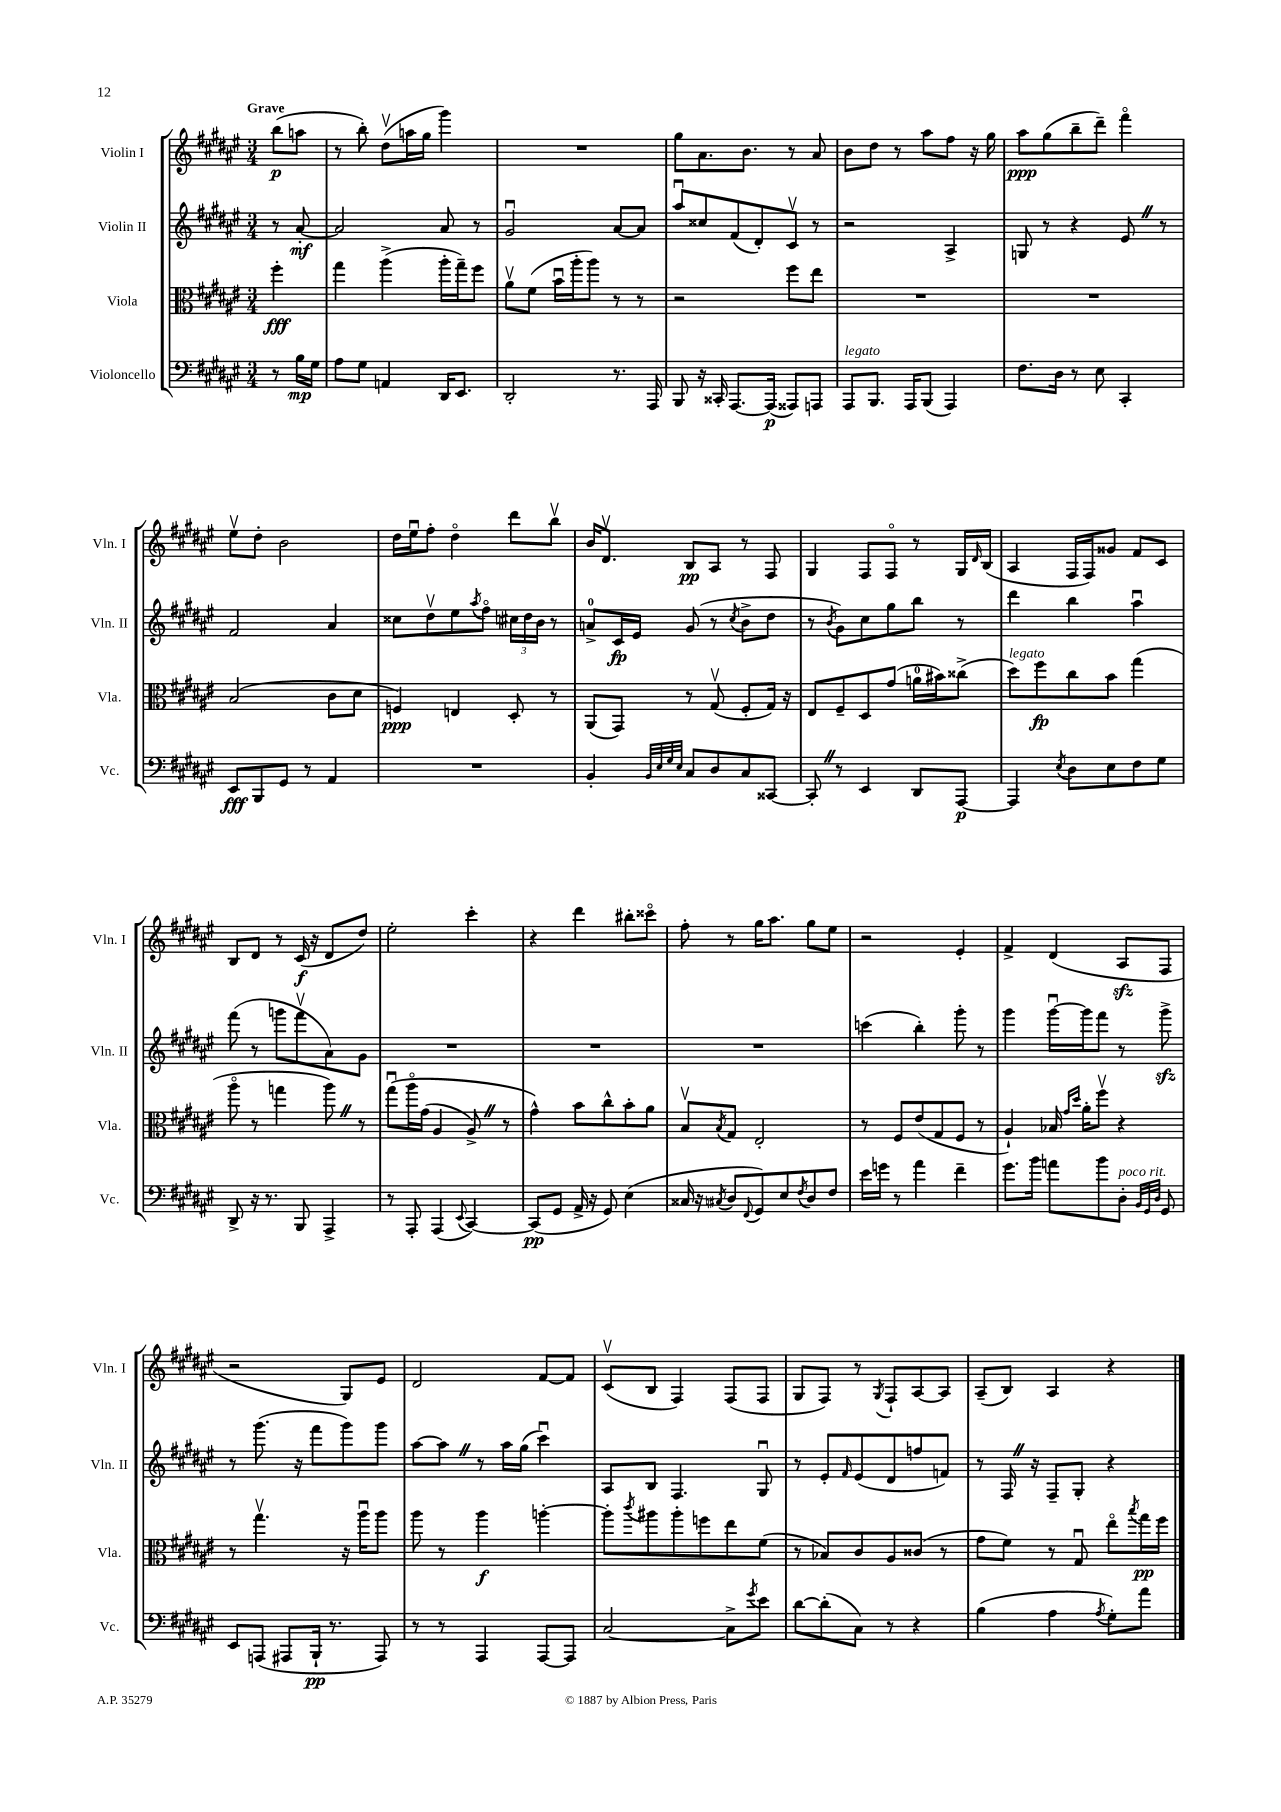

**kern	**dynam	**kern	**dynam	**kern	**dynam	**kern	**dynam
*part4	*part4	*part3	*part3	*part2	*part2	*part1	*part1
*staff4	*staff4	*staff3	*staff3	*staff2	*staff2	*staff1	*staff1
*I"Violoncello	*	*I"Viola	*	*I"Violin II	*	*I"Violin I	*
*I'Vc.	*	*I'Vla.	*	*I'Vln. II	*	*I'Vln. I	*
*clefF4	*	*clefC3	*	*clefG2	*	*clefG2	*
*k[f#c#g#d#a#e#]	*	*k[f#c#g#d#a#e#]	*	*k[f#c#g#d#a#e#]	*	*k[f#c#g#d#a#e#]	*
*M3/4	*	*M3/4	*	*M3/4	*	*M3/4	*
=	=	=	=	=	=	=	=
!	!	!	!	!	!	!LO:TX:a:B:t=Grave	!
8r	.	4ff#'\	fff	8r	.	(8bb\L	p
16B\LL	mp	.	.	[8a#'/	mf	8aan\J	.
16G#\JJ	.	.	.	.	.	.	.
=1	=1	=1	=1	=1	=1	=1	=1
8A#\L	.	4gg#\	.	2a#/]	.	8r	.
8G#\J	.	.	.	.	.	8bb'\)	.
4AAn/	.	(4aa#^\	.	.	.	(8dd#v\L	.
.	.	.	.	.	.	16aan\L	.
.	.	.	.	.	.	16gg#\JJ	.
16DD#/KL	.	16aa#'\LL	.	8a#/	.	4ggg#\)	.
8.EE#/J	.	16gg#~\J)	.	.	.	.	.
.	.	8ff#\J	.	8r	.	.	.
=2	=2	=2	=2	=2	=2	=2	=2
2DD#'/	.	8a#v\L	.	2g#u/	.	2.r	.
.	.	(8f#\J	.	.	.	.	.
.	.	16bu\LL	.	.	.	.	.
.	.	16aa#'\J	.	.	.	.	.
.	.	8aa#\J)	.	.	.	.	.
8.r	.	8r	.	[8a#/L	.	.	.
.	.	8r	.	8a#/J]	.	.	.
16AAA#/	.	.	.	.	.	.	.
=3	=3	=3	=3	=3	=3	=3	=3
8BBB/	.	2r	.	8aa#u/L	.	8gg#\L	.
16r	.	.	.	8cc##X/	.	8.a#\	.
16CC##X'/	.	.	.	.	.	.	.
[8.AAA#/L	.	.	.	(8f#/	.	.	.
.	.	.	.	.	.	8.b\J	.
.	.	.	.	8d#'/)	.	.	.
(16AAA#/Jk]	p	.	.	.	.	.	.
8AAA##X/L)	.	8ff#\L	.	8c#v/J	.	8r	.
8AAAn/J	.	8ee#\J	.	8r	.	8a#/	.
=4	=4	=4	=4	=4	=4	=4	=4
!LO:TX:a:i:t=legato	!	!	!	!	!	!	!
8AAA#/L	.	2.r	.	2r	.	8b\L	.
8.BBB/J	.	.	.	.	.	8dd#\J	.
.	.	.	.	.	.	8r	.
16AAA#/KL	.	.	.	.	.	.	.
(8BBB/J	.	.	.	.	.	8aa#\L	.
4AAA#/)	.	.	.	4A#^/	.	8ff#\J	.
.	.	.	.	.	.	16r	.
.	.	.	.	.	.	16gg#\	.
=5	=5	=5	=5	=5	=5	=5	=5
8.F#\L	.	2.r	.	8Gn/	.	8aa#\L	ppp
.	.	.	.	8r	.	(8gg#\	.
16D#\Jk	.	.	.	.	.	.	.
8r	.	.	.	4r	.	8bb~\	.
8E#\	.	.	.	.	.	8ddd#~\J)	.
4CC#'/	.	.	.	8e#Z/	.	4fff#\	.
.	.	.	.	8r	.	.	.
!!LO:LB:g=z
=6	=6	=6	=6	=6	=6	=6	=6
8EE#/L	fff	(2B/	.	2f#/	.	8ee#v\L	.
8BBB/	.	.	.	.	.	8dd#'\J	.
8GG#/J	.	.	.	.	.	2b\	.
8r	.	.	.	.	.	.	.
4AA#/	.	8c#\L	.	4a#/	.	.	.
.	.	8d#\J	.	.	.	.	.
=7	=7	=7	=7	=7	=7	=7	=7
2.r	.	4Fn/)	ppp	8cc##X\L	.	16dd#\LL	.
.	.	.	.	.	.	16ee#u\J	.
.	.	.	.	8dd#v\	.	8ff#'\J	.
.	.	4En/	.	8ee#\	.	4dd#\	.
.	.	.	.	8qaa#/	.	.	.
.	.	.	.	8ff#\J	.	.	.
.	.	8D#'/	.	24cc#X\LL	.	8ddd#\L	.
.	.	.	.	24dd#\	.	.	.
.	.	.	.	24b\JJ	.	.	.
.	.	8r	.	8r	.	8bbv\J	.
=8	=8	=8	=8	=8	=8	=8	=8
4BB'/	.	(8AA#/L	.	8an^/L	.	16b/KL	.
.	.	.	.	.	.	8.d#v/J	.
.	.	8GG#/J)	.	16c#/L	fp	.	.
.	.	.	.	16e#/JJ	.	.	.
32qqBB/LLL	.	.	.	.	.	.	.
32qqE#/	.	.	.	.	.	.	.
32qqG#/	.	.	.	.	.	.	.
32qqE#/JJJ	.	.	.	.	.	.	.
8C#/L	.	8r	.	(8g#/	.	8B/L	pp
8D#/	.	(8G#v/	.	8r	.	8A#/J	.
.	.	.	.	8qcc#/	.	.	.
8C#/	.	8F#'/L	.	8b^\L	.	8r	.
[8CC##X/J	.	16G#/Jk)	.	8dd#\J	.	8F#/	.
.	.	16r	.	.	.	.	.
=9	=9	=9	=9	=9	=9	=9	=9
8CC##'Z/]	.	8E#/L	.	8r	.	4G#/	.
.	.	.	.	8qb/	.	.	.
8r	.	8F#~/	.	8g#\L)	.	.	.
4EE#/	.	8D#/	.	8cc#\	.	8F#/L	.
.	.	(8g#/J	.	8gg#\	.	8F#/J	.
8DD#/L	.	16an\LL	.	8bb\J	.	8r	.
.	.	16b#X\J)	.	.	.	.	.
[8AAA#/J	p	(8cc##X^\J	.	8r	.	16G#/LL	.
.	.	.	.	.	.	16qqd#/	.
.	.	.	.	.	.	(16B/JJ	.
=10	=10	=10	=10	=10	=10	=10	=10
!	!	!LO:TX:a:i:t=legato	!	!	!	!	!
4AAA#/]	.	8dd#\L)	.	4ddd#\	.	4A#/	.
.	.	8ff#\	fp	.	.	.	.
8qE#/	.	.	.	.	.	.	.
8D#\L	.	8cc#\	.	4bb\	.	16F#/LL	.
.	.	.	.	.	.	16F#/J)	.
8E#\	.	8b\J	.	.	.	8g##X/J	.
8F#\	.	(4gg#\	.	4aa#u\	.	8f#/L	.
8G#\J	.	.	.	.	.	8c#/J	.
!!LO:LB:g=z
=11	=11	=11	=11	=11	=11	=11	=11
8DD#^/	.	8aa#\	.	(8fff#\	.	8B/L	.
16r	.	8r	.	8r	.	8d#/J	.
8.r	.	.	.	.	.	.	.
.	.	4ggn\	.	8gggn\L	.	8r	.
8BBB/	.	.	.	8fff#v\	.	(16c#/	f
.	.	.	.	.	.	16r	.
4AAA#^/	.	8aa#Z\)	.	8a#\)	.	8d#/L	.
.	.	8r	.	8g#\J	.	8dd#/J)	.
=12	=12	=12	=12	=12	=12	=12	=12
8r	.	(8gg#u\L	.	2.r	.	2ee#'\	.
8AAA#'/	.	16aa#\L	.	.	.	.	.
.	.	(16g#\JJ	.	.	.	.	.
(4AAA#/	.	4A#/	.	.	.	.	.
8qqEE#/	.	.	.	.	.	.	.
[4CC#/)	.	8A#^Z/)	.	.	.	4ccc#'\	.
.	.	8r	.	.	.	.	.
=13	=13	=13	=13	=13	=13	=13	=13
(8CC#/L]	pp	4g#^^\)	.	2.r	.	4r	.
8GG#/J	.	.	.	.	.	.	.
16AA#^/	.	8b\L	.	.	.	4ddd#\	.
16r	.	.	.	.	.	.	.
8GG#/)	.	8cc#^^\	.	.	.	.	.
(4E#\	.	8b'\	.	.	.	8bb#X'\L	.
.	.	8a#\J	.	.	.	8ccc##X\J	.
=14	=14	=14	=14	=14	=14	=14	=14
16C##X/	.	8Bv/L	.	2.r	.	8ff#'\	.
16r	.	.	.	.	.	.	.
8qC#X/	.	8qB/	.	.	.	.	.
8D#/L	.	8G#/J	.	.	.	8r	.
8qqFF#/	.	.	.	.	.	.	.
8GG#/)	.	2E#'/	.	.	.	16gg#\KL	.
.	.	.	.	.	.	8.aa#\J	.
8E#/	.	.	.	.	.	.	.
8qF#/	.	.	.	.	.	.	.
8D#/	.	.	.	.	.	8gg#\L	.
8F#/J	.	.	.	.	.	8ee#\J	.
=15	=15	=15	=15	=15	=15	=15	=15
16e#\LL	.	8r	.	(4cccn\	.	2r	.
16gn\JJ	.	.	.	.	.	.	.
8r	.	8F#/L	.	.	.	.	.
4a#\	.	(8e#/	.	4bb'\)	.	.	.
.	.	8G#/	.	.	.	.	.
4f#~\	.	8F#/J	.	8ggg#'\	.	4e#'/	.
.	.	8r	.	8r	.	.	.
=16	=16	=16	=16	=16	=16	=16	=16
8.g#\L	.	4A#`/)	.	4ggg#\	.	4f#^/	.
16b\Jk	.	.	.	.	.	.	.
8an\L	.	16B-X/	.	[16ggg#u\LL	.	(4d#/	.
.	.	16qqg#/LL	.	.	.	.	.
.	.	16qqdd#/JJ	.	.	.	.	.
.	.	16a#'\KL	.	16ggg#\J]	.	.	.
8b\	.	8ff#v\J	.	8fff#\J	.	.	.
!LO:TX:a:i:t=poco rit.	!	!	!	!	!	!	!
8D#'\J	.	4r	.	8r	.	8A#zz/L	.
32qqBB/LLL	.	.	.	.	.	.	.
32qqGG#/	.	.	.	.	.	.	.
32qqD#/JJJ	.	.	.	.	.	.	.
8GG#/	.	.	.	8ggg#zz^\	.	8F#/J	.
!!LO:LB:g=z
=17	=17	=17	=17	=17	=17	=17	=17
8EE#/L	.	8r	.	8r	.	2r	.
(8AAAn/J	.	4.gg#v\	.	(8.ggg#\	.	.	.
8AAA#X/L	.	.	.	.	.	.	.
.	.	.	.	16r	.	.	.
16BBB`/Jk	pp	.	.	8fff#\L	.	.	.
8.r	.	.	.	.	.	.	.
.	.	16r	.	8ggg#\)	.	8G#/L)	.
.	.	16aa#u\KL	.	.	.	.	.
8AAA#/)	.	8aa#\J	.	8ggg#\J	.	8e#/J	.
=18	=18	=18	=18	=18	=18	=18	=18
8r	.	8aa#\	.	[8aa#\L	.	2d#/	.
8r	.	8r	.	8aa#Z\J]	.	.	.
4AAA#/	.	4aa#\	f	8r	.	.	.
.	.	.	.	16aa#\LL	.	.	.
.	.	.	.	(16gg#\JJ	.	.	.
[8AAA#/L	.	[4aan'\	.	4ccc#u\)	.	[8f#/L	.
8AAA#/J]	.	.	.	.	.	8f#/J]	.
=19	=19	=19	=19	=19	=19	=19	=19
[2C#/	.	8aa'\L]	.	8A#/L	.	(8c#v/L	.
.	.	8qccc#/	.	.	.	.	.
.	.	8aa#X\	.	8B/J	.	8B/J	.
.	.	8aa#'\	.	4.F#/	.	4F#/)	.
.	.	8ffn\	.	.	.	.	.
8C#^\L]	.	8ee#\	.	.	.	(8F#/L	.
8qg#/	.	.	.	.	.	.	.
8e#\J	.	(8f#\J	.	8G#u/	.	8F#/J	.
=20	=20	=20	=20	=20	=20	=20	=20
[8d#\L	.	8r	.	8r	.	8G#/L	.
(8d#'\]	.	8B-X/L)	.	8e#'/L	.	8F#/J)	.
.	.	.	.	16qqf#/	.	.	.
8C#\J)	.	8c#/	.	(8e#/	.	8r	.
.	.	.	.	.	.	8qG#/	.
8r	.	8A#/	.	8d#/	.	8F#`/L	.
4r	.	(8c##X/J	.	8ffn/	.	[8A#/	.
.	.	8r	.	8fn/J)	.	8A#/J]	.
=21	=21	=21	=21	=21	=21	=21	=21
(4B\	.	8g#\L	.	8r	.	(8A#~/L	.
.	.	8f#\J)	.	16F#Z/	.	8B/J)	.
.	.	.	.	16r	.	.	.
4A#\	.	8r	.	8F#~/L	.	4A#/	.
.	.	8G#u/	.	8G#'/J	.	.	.
8qA#/	.	.	.	.	.	.	.
8G#'\L)	.	8ee#\L	.	4r	.	4r	.
.	.	8qbb/	.	.	.	.	.
8a#\J	.	16gg#\L	pp	.	.	.	.
.	.	16ff#\JJ	.	.	.	.	.
==	==	==	==	==	==	==	==
*-	*-	*-	*-	*-	*-	*-	*-
